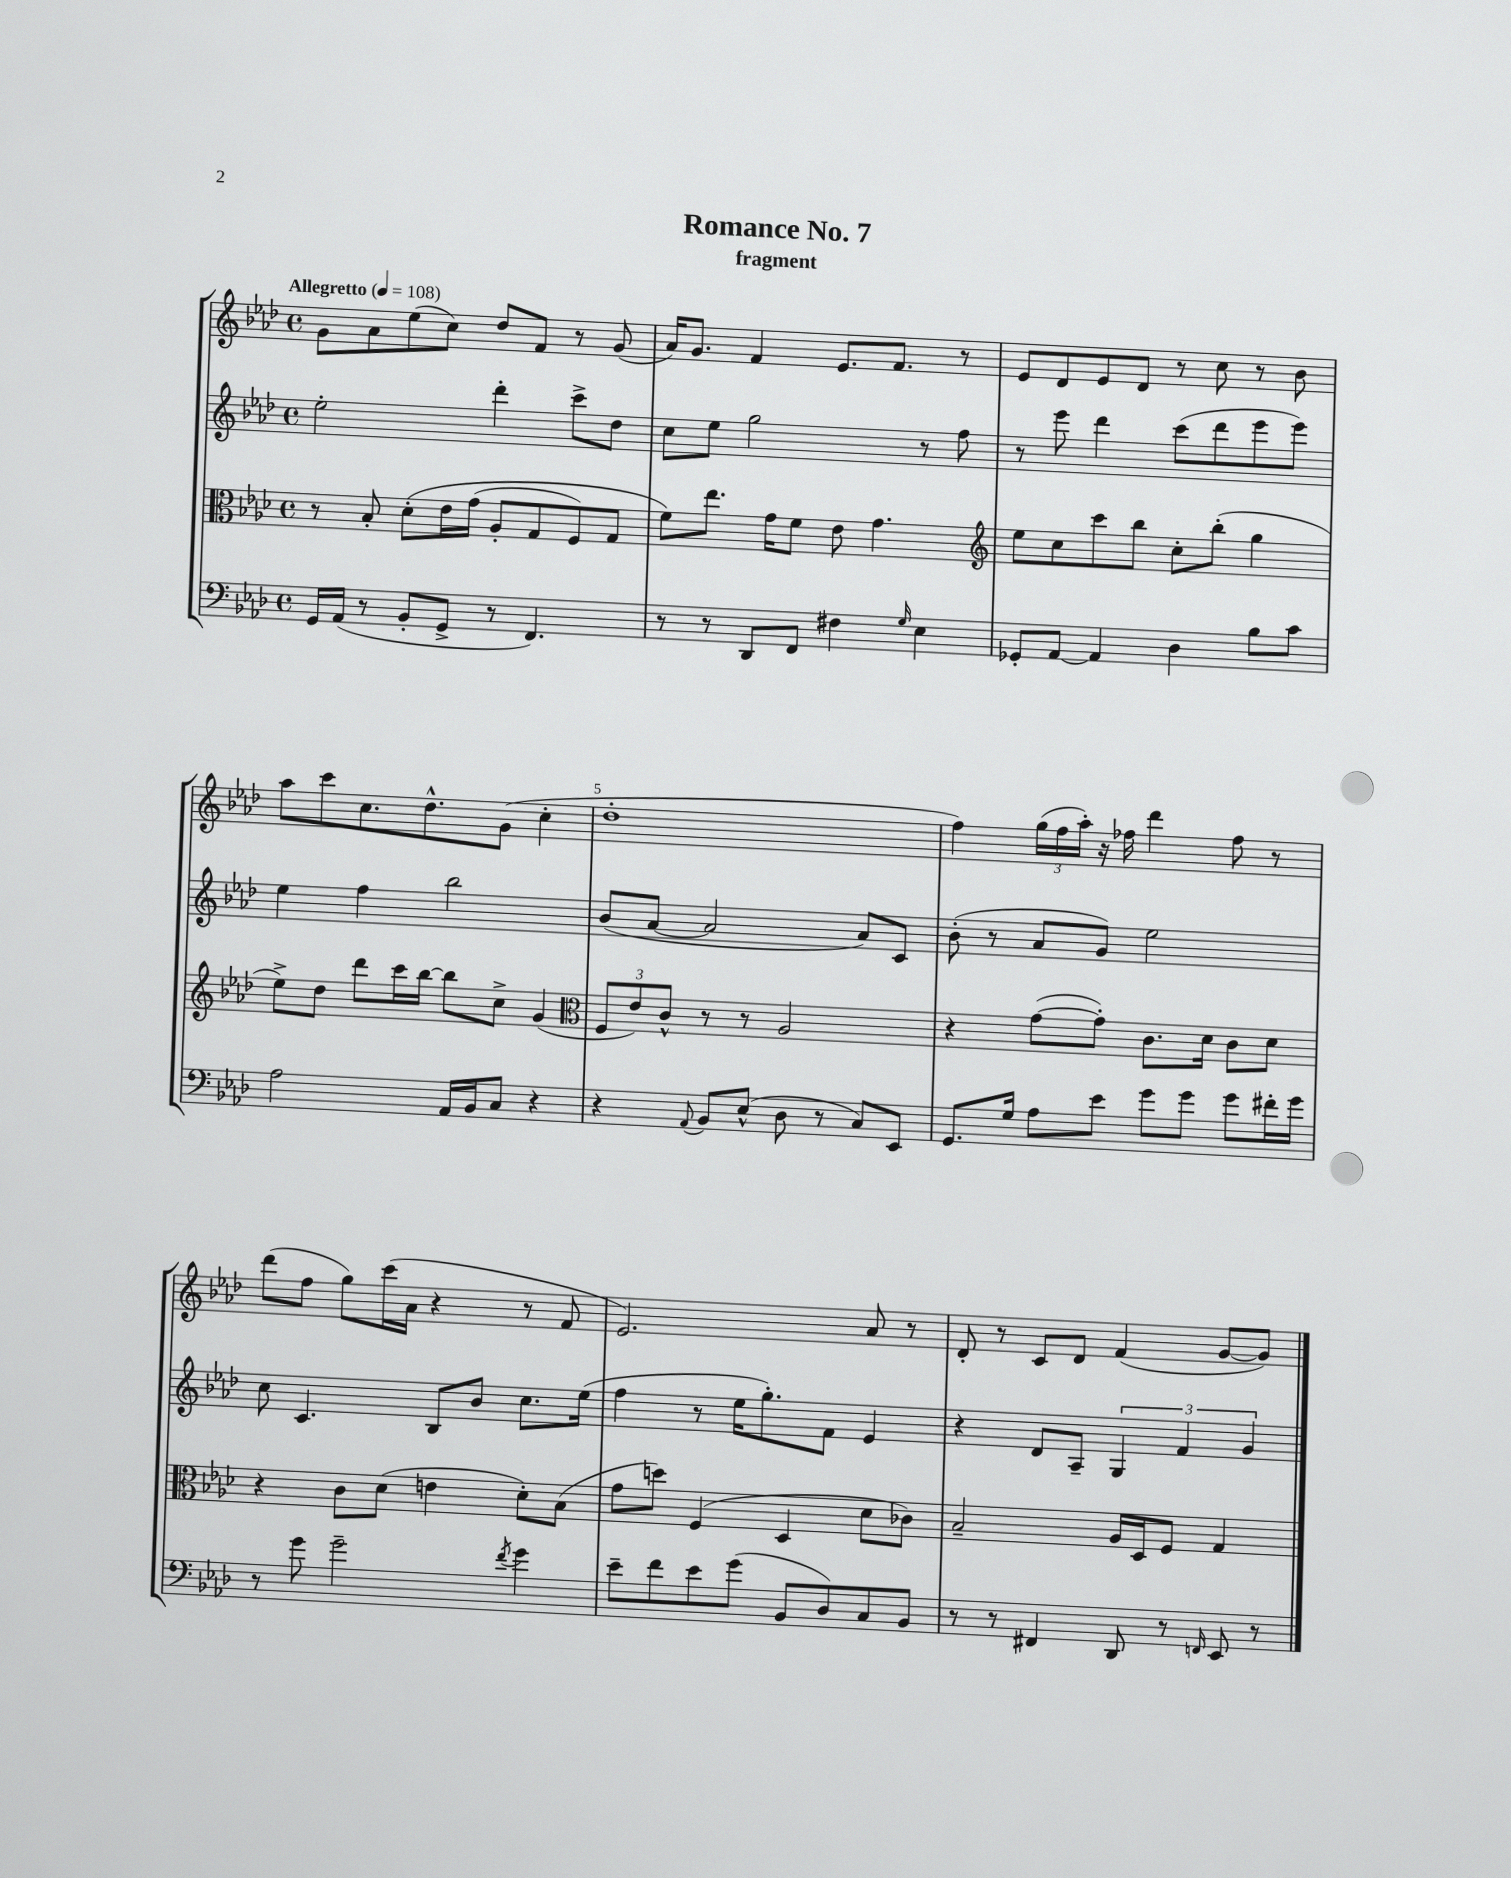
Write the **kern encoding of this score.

**kern	**kern	**kern	**kern
*part4	*part3	*part2	*part1
*staff4	*staff3	*staff2	*staff1
*clefF4	*clefC3	*clefG2	*clefG2
*k[b-e-a-d-]	*k[b-e-a-d-]	*k[b-e-a-d-]	*k[b-e-a-d-]
*M4/4	*M4/4	*M4/4	*M4/4
*met(c)	*met(c)	*met(c)	*met(c)
*MM108	*MM108	*MM108	*MM108
=1	=1	=1	=1
!	!	!	!LO:TX:a:B:t=Allegretto
16GG/LL	8r	2ee-'\	8g\L
(16AA-/JJ	.	.	.
8r	8B-'/	.	8a-\
8BB-'/L	(8d-'\L	.	(8ee-\
8GG^/J	16e-\L	.	8cc\J)
.	(16g\JJ	.	.
8r	8A-'/L	4ddd-'\	8dd-/L
4.FF/)	8G/	.	8f/J
.	8F/)	8ccc^\L	8r
.	8G/J	8dd-\J	(8g/
=2	=2	=2	=2
8r	8f\L)	8cc\L	16a-/KL)
.	.	.	8.g/J
8r	8.ee-\J	8ee-\J	.
8DD-/L	.	2gg\	4f/
.	16g\KL	.	.
8FF/J	8f\J	.	.
4F#X\	8e-\	.	8.e-/L
.	4.g\	.	.
.	.	.	8.f/J
16qqG/	.	.	.
4E-\	.	8r	.
.	.	8ff\	8r
=3	=3	=3	=3
*	*clefG2	*	*
8GG-X'/L	8ee-\L	8r	8e-/L
[8AA-/J	8cc\	8eee-\	8d-/
4AA-/]	8ccc\	4ddd-\	8e-/
.	8bb-\J	.	8d-/J
4D-\	8cc'\L	(8ccc\L	8r
.	(8bb-'\J	8ddd-\	8cc\
8B-\L	4gg\	8eee-\	8r
8c\J	.	8eee-\J)	8b-\
!!LO:LB:g=z
=4	=4	=4	=4
2A-\	8ee-^\L)	4ee-\	8aa-\L
.	8dd-\J	.	8ccc\
.	8ddd-\L	4ff\	8.cc\
.	16ccc\L	.	.
.	[16bb-\JJ	.	8.dd-^^\
16AA-/LL	8bb-\L]	2bb-\	.
16BB-/J	.	.	.
8C/J	8cc^\J	.	(8g\J
4r	(4g/	.	4cc'\
=5	=5	=5	=5
*	*clefC3	*	*
4r	12F/L	(8b-/L	1dd-'
.	12e-/)	.	.
.	.	[8a-/J	.
.	12c^^/J	.	.
8qqAA-/	.	.	.
8BB-/L	8r	2a-/]	.
(8E-^^/J	8r	.	.
8D-\	2A-/	.	.
8r	.	.	.
8C/L)	.	8a-/L)	.
8EE-/J	.	8c/J	.
=6	=6	=6	=6
8.GG/L	4r	(8b-'\	4ff\)
.	.	8r	.
16G/Jk	.	.	.
8A-\L	([8g\L	8a-/L	(24gg\LL
.	.	.	24ff\
.	.	.	24aa-'\JJ)
8e-\J	8g'\J])	8g/J)	16r
.	.	.	16ff-X\
8g\L	8.c\L	2ee-\	4ddd-\
8g\J	.	.	.
.	16d-\Jk	.	.
8g\L	8c\L	.	8ff-\
16f#X'\L	8d-\J	.	8r
16g\JJ	.	.	.
!!LO:LB:g=z
=7	=7	=7	=7
8r	4r	8cc\	(8ddd-\L
8g\	.	4.c/	8ff\J
2g~\	8c\L	.	8gg\L)
.	(8d-\J	.	(16ccc\L
.	.	.	16a-\JJ
.	4en\	8B-/L	4r
.	.	8b-/J	.
8qf/	.	.	.
4g\	8d-'\L)	8.cc\L	8r
.	(8B-\J	.	8f/
.	.	(16ee-\Jk	.
=8	=8	=8	=8
8e-~\L	8g\L	4ff\	2.e-/)
8f\	8ddn\J)	.	.
8e-\	(4F/	8r	.
(8g\J	.	16ee-\KL	.
.	.	8.gg'\)	.
8BB-/L	4D-/	.	.
8D-/)	.	8f\J	.
8C/	8d-\L	4e-/	8a-/
8BB-/J	8c-X\J)	.	8r
=9	=9	=9	=9
8r	2B-~/	4r	8d-'/
8r	.	.	8r
4FF#X/	.	8d-/L	8c/L
.	.	8A-~/J	8d-/J
8DD-/	16A-/LL	6G/	(4f/
.	16D-/J	.	.
8r	8F/J	.	.
.	.	6f/	.
16qqFFn/	.	.	.
8EE-/	4G/	.	[8g/L
.	.	6g/	.
8r	.	.	8g/J])
==	==	==	==
*-	*-	*-	*-
